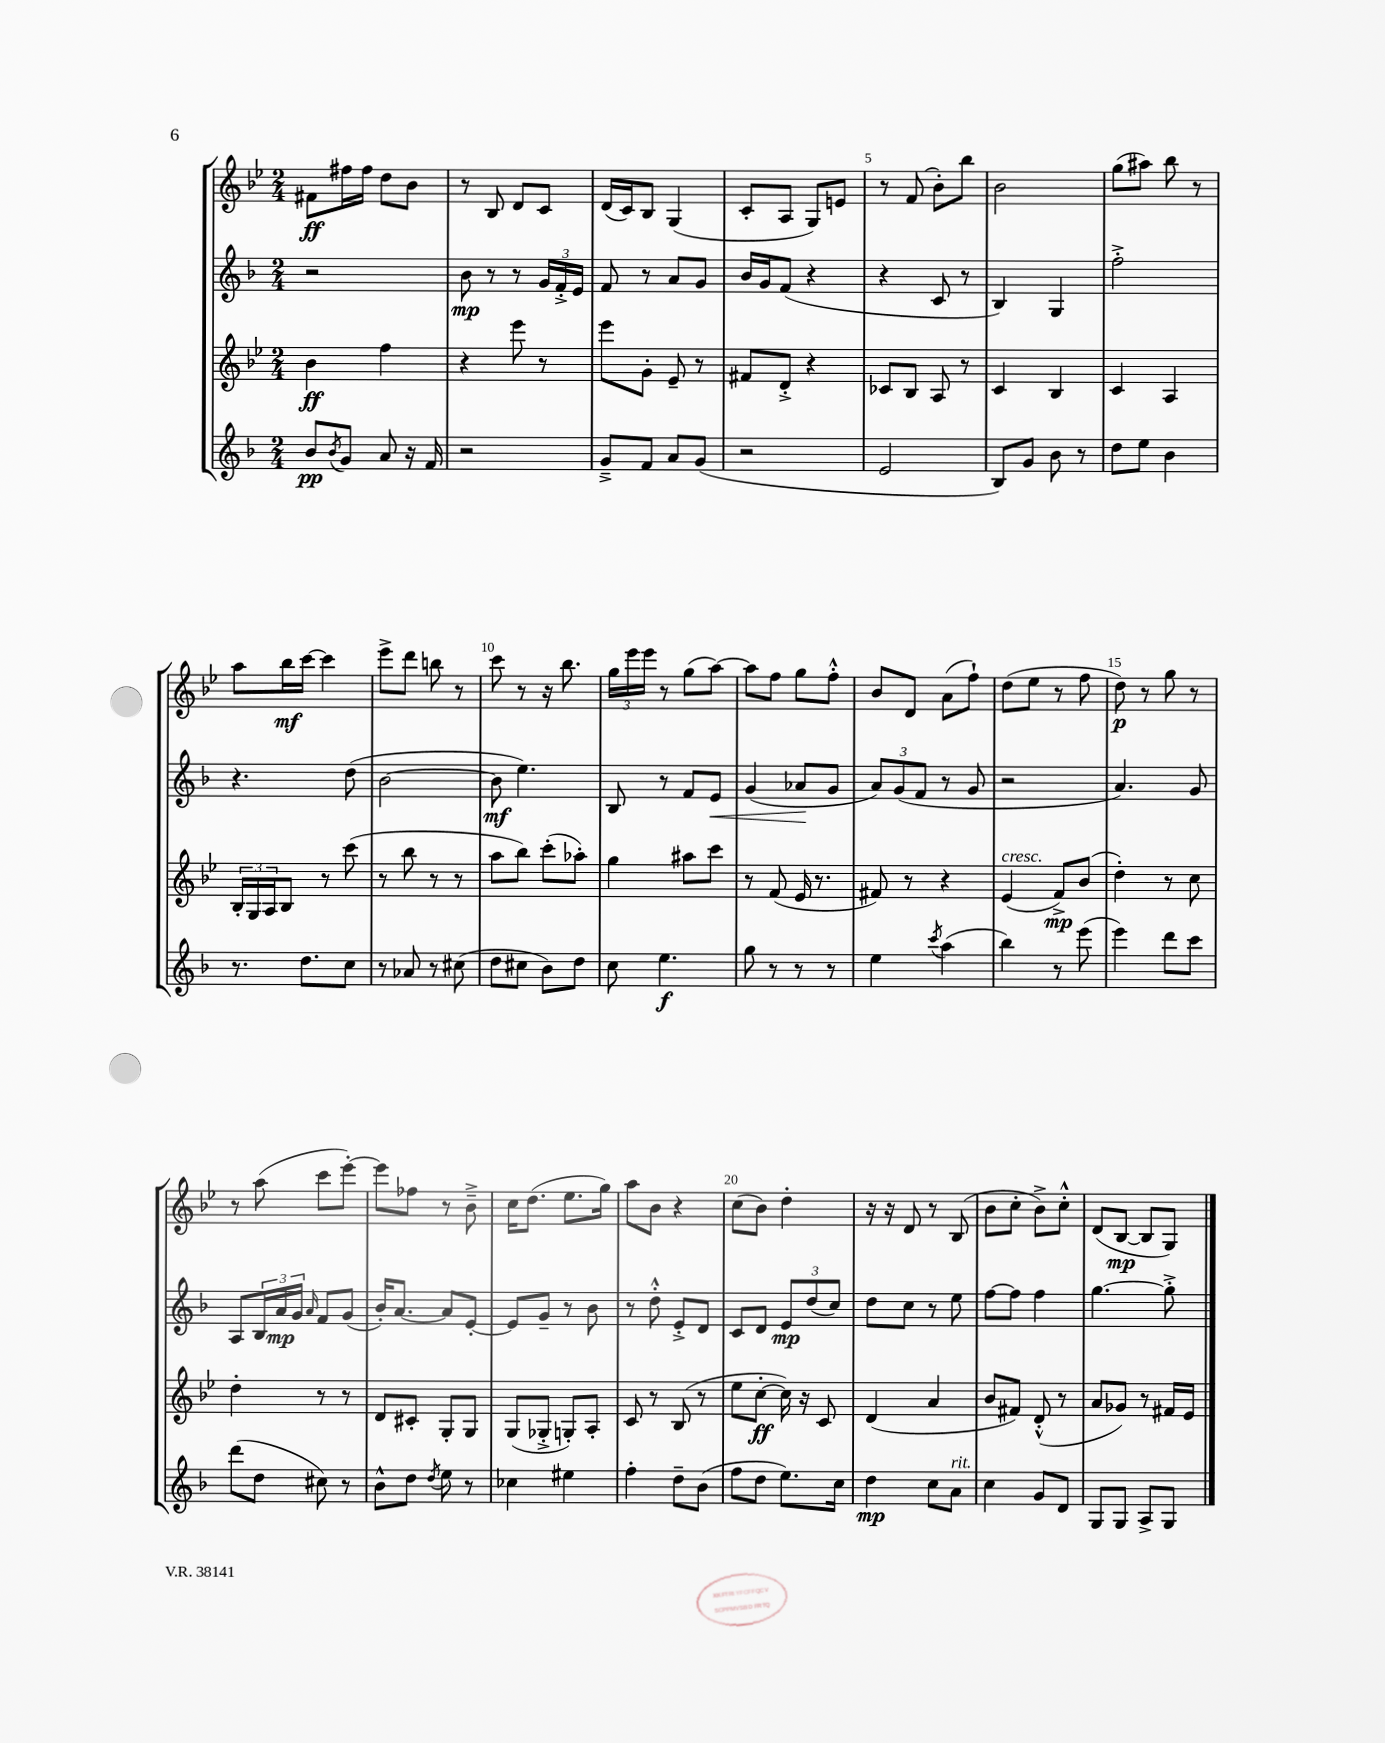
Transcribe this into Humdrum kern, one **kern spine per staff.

**kern	**kern	**kern	**kern
*staff4	*staff3	*staff2	*staff1
*clefG2	*clefG2	*clefG2	*clefG2
*k[b-]	*k[b-e-]	*k[b-]	*k[b-e-]
*M2/4	*M2/4	*M2/4	*M2/4
8b-/L	4b-\	2r	8f#\L
8qb-/	.	.	.
8g/J	.	.	16ff#\L
.	.	.	16ff#\JJ
8a/	4ff\	.	8dd\L
16r	.	.	8b-\J
16f/	.	.	.
=	=	=	=
2r	4r	8b-\	8r
.	.	8r	8B-/
.	8eee-\	8r	8d/L
.	8r	24g/LL	8c/J
.	.	24f'^/	.
.	.	24e/JJ	.
=	=	=	=
8g~^/L	8eee-\L	8f/	(16d/LL
.	.	.	16c/J)
8f/J	8g'\J	8r	8B-/J
8a/L	8e-~/	8a/L	(4G/
(8g/J	8r	8g/J	.
=	=	=	=
2r	8f#/L	16b-/LL	8c'/L
.	.	16g/J	.
.	8d'^/J	(8f/J	8A/J
.	4r	4r	8G/L)
.	.	.	8e/J
=	=	=	=
2e/	8c-/L	4r	8r
.	8B-/J	.	(8f/
.	8A/	8c/	8b-'\L)
.	8r	8r	8bb-\J
=	=	=	=
8B-/L)	4c/	4B-/)	2b-\
8g/J	.	.	.
8b-\	4B-/	4G/	.
8r	.	.	.
=	=	=	=
8dd\L	4c/	2ff'^\	(8gg\L
8ee\J	.	.	8aa#\J)
4b-\	4A/	.	8bb-\
.	.	.	8r
=	=	=	=
8.r	24B-'/LL	4.r	8aa\L
.	24G/	.	.
.	24A/J	.	.
.	8B-/J	.	16bb-\L
8.dd\L	.	.	[16ccc\JJ
.	8r	.	4ccc\]
8cc\J	(8ccc\	(8dd\	.
=	=	=	=
8r	8r	[2b-\	8eee-^\L
8a-/	8bb-\	.	8ddd\J
8r	8r	.	8bb\
(8cc#\	8r	.	8r
=	=	=	=
8dd\L	8aa\L	8b-\]	8ccc\
8cc#\J	8bb-\J)	4.ee\)	8r
8b-\L)	(8ccc'\L	.	16r
.	.	.	8.bb-\
8dd\J	8aa-'\J)	.	.
=	=	=	=
8cc\	4gg\	8B-/	24gg\LL
.	.	.	24eee-\
.	.	.	24eee-\JJ
4.ee\	.	8r	8r
.	8aa#\L	8f/L	(8gg\L
.	8ccc\J	8e/J	[8aa\J)
=	=	=	=
8gg\	8r	(4g/	8aa\]L
8r	(8f/	.	8ff\J
8r	16e-/	8a-/L	8gg\L
.	8.r	.	.
8r	.	8g/J	8ff'^^\J
=	=	=	=
4ee\	8f#/)	12a/L)	8b-/L
.	.	(12g/	.
.	8r	.	8d/J
.	.	12f/J	.
8qccc/	.	.	.
(4aa\	4r	8r	(8a\L
.	.	8g/	8ff`\J)
=	=	=	=
4bb-\)	(4e-/	2r	(8dd\L
.	.	.	8ee-\J
8r	8f^/L)	.	8r
(8eee\	(8b-/J	.	8ff\
=	=	=	=
4eee\)	4dd'\)	4.a/)	8dd\)
.	.	.	8r
8ddd\L	8r	.	8gg\
8ccc\J	8cc\	8g/	8r
=	=	=	=
(8ddd\L	4dd'\	8A/L	8r
8dd\J	.	24B-/L	(8aa\
.	.	24a/	.
.	.	24g/JJ	.
.	.	16qqa/	.
8cc#\)	8r	8f/L	8ccc\L
8r	8r	(8g/J	[8eee-'\J)
=	=	=	=
8b-^^\L	8d/L	16b-'/LK)	8eee-\]L
.	.	[8.a/J	.
8dd\J	8c#'/J	.	8ff-\J
8qdd/	.	.	.
8ee\	8G'/L	8a/]L	8r
8r	8G/J	[8e'/J	8b-~^\
=	=	=	=
4cc-\	(8G/L	8e/]L	16cc\LK
.	.	.	(8.dd\J
.	8G-'^/J	8g~/J	.
4ee#\	8G'/L)	8r	8.ee-\L
.	8A'/J	8b-\	.
.	.	.	16gg\Jk)
=	=	=	=
4ff'\	8c/	8r	8aa\L
.	8r	8dd'^^\	8b-\J
8dd~\L	(8B-/	8e'^/L	4r
(8b-\J	8r	8d/J	.
=	=	=	=
8ff\L	8ee-\L	8c/L	(8cc\L
8dd\J	[8cc'\J	8d/J	8b-\J)
8.ee\L)	16cc\])	12e/L	4dd'\
.	16r	.	.
.	.	(12dd/	.
.	8c/	.	.
.	.	12cc/J)	.
16cc\Jk	.	.	.
=	=	=	=
4dd\	(4d/	8dd\L	16r
.	.	.	16r
.	.	8cc\J	8d/
8cc\L	4a/	8r	8r
8a\J	.	8ee\	(8B-/
=	=	=	=
4cc\	8b-/L	[8ff\L	8b-\L
.	8f#/J)	8ff\]J	8cc'\J
8g/L	(8d'^^/	4ff\	8b-^\L)
8d/J	8r	.	8cc'^^\J
=	=	=	=
8G/L	8a/L	[4.gg\	(8d/L
8G/J	8g-/J)	.	[8B-/J
8A^/L	8r	.	8B-/]L
8G/J	16f#/LL	8gg'^\]	8G/J)
.	16e-/JJ	.	.
==	==	==	==
*-	*-	*-	*-
